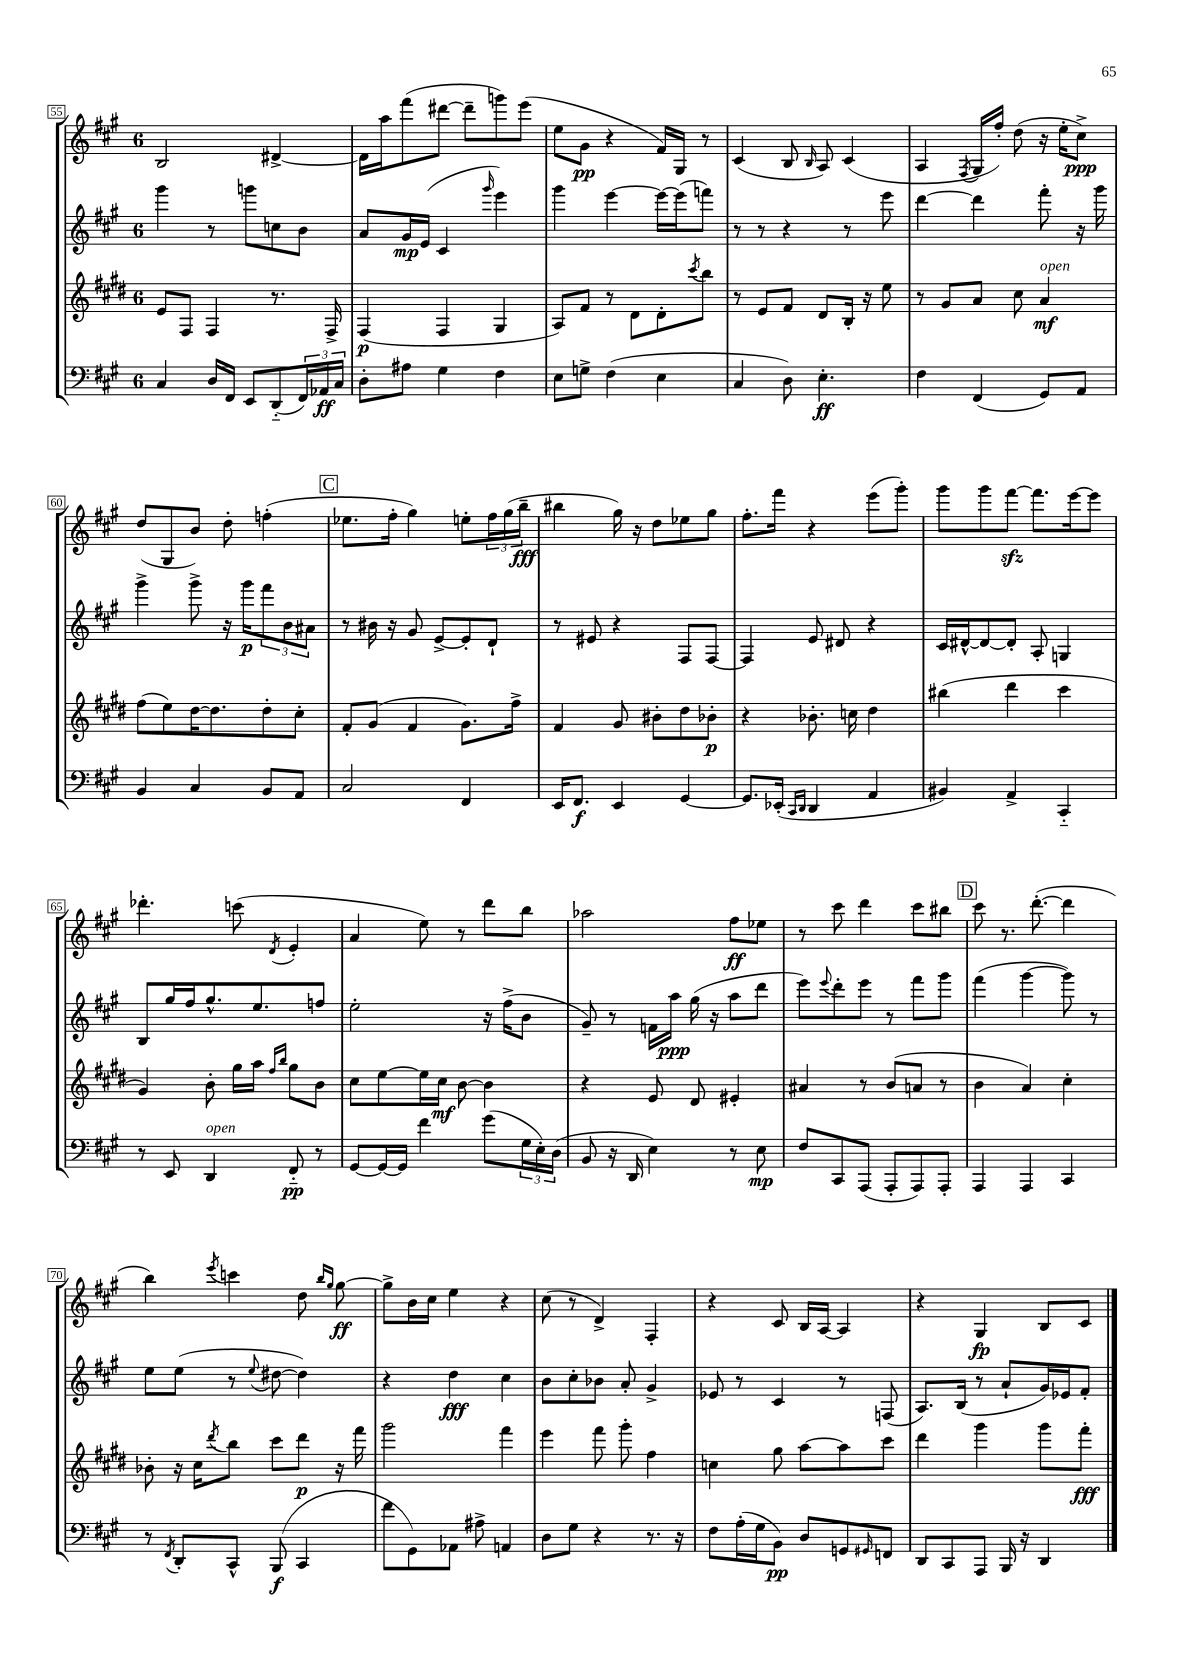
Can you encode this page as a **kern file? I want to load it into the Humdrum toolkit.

**kern	**dynam	**kern	**dynam	**kern	**dynam	**kern	**dynam
*part4	*part4	*part3	*part3	*part2	*part2	*part1	*part1
*staff4	*staff4	*staff3	*staff3	*staff2	*staff2	*staff1	*staff1
*clefF4	*	*clefG2	*	*clefG2	*	*clefG2	*
*k[f#c#g#]	*	*k[f#c#g#d#]	*	*k[f#c#g#]	*	*k[f#c#g#]	*
*M6/8	*	*M6/8	*	*M6/8	*	*M6/8	*
=55	=55	=55	=55	=55	=55	=55	=55
4C#/	.	8e/L	.	4ggg#\	.	2B/	.
.	.	8F#/J	.	.	.	.	.
16D/LL	.	4F#/	.	8r	.	.	.
16FF#/JJ	.	.	.	.	.	.	.
8EE/L	.	.	.	8gggn\L	.	.	.
(8DD/	.	8.r	.	8ccn\	.	[4d#X^/	.
24FF#/L)	.	.	.	8b\J	.	.	.
24AA-X/	ff	.	.	.	.	.	.
.	.	16F#^/	.	.	.	.	.
24C#/JJ	.	.	.	.	.	.	.
=56	=56	=56	=56	=56	=56	=56	=56
8D'\L	.	(4F#/	p	8a/L	.	16d#\LL]	.
.	.	.	.	.	.	16aa\J	.
8A#X\J	.	.	.	16g#/L	mp	(8fff#\	.
.	.	.	.	(16e/JJ	.	.	.
4G#\	.	4F#/	.	4c#/	.	[8ddd#X\J	.
.	.	.	.	.	.	8ddd#~\L]	.
.	.	.	.	16qqggg#/	.	.	.
4F#\	.	4G#/	.	4eee\)	.	8gggn\)	.
.	.	.	.	.	.	(8eee\J	.
=57	=57	=57	=57	=57	=57	=57	=57
8E\L	.	8A/L)	.	4ggg#\	.	8ee\L	.
8Gn^\J	.	8f#/J	.	.	.	8g#\J	pp
(4F#\	.	8r	.	[4eee\	.	4r	.
.	.	8d#\L	.	.	.	.	.
4E\	.	8d#'\	.	16eee\LL_	.	16f#/LL)	.
.	.	.	.	(16eee\J]	.	16G#/JJ	.
.	.	8qccc#/	.	.	.	.	.
.	.	8bb\J	.	8fffn\J)	.	8r	.
=58	=58	=58	=58	=58	=58	=58	=58
4C#/	.	8r	.	8r	.	(4c#/	.
.	.	8e/L	.	8r	.	.	.
8D\)	.	8f#/J	.	4r	.	8B/	.
.	.	.	.	.	.	16qqB/	.
4.E'\	ff	8d#/L	.	.	.	8A/)	.
.	.	16B'/Jk	.	8r	.	(4c#/	.
.	.	16r	.	.	.	.	.
.	.	8ee\	.	8eee\	.	.	.
=59	=59	=59	=59	=59	=59	=59	=59
4F#\	.	8r	.	[4ddd\	.	4A/	.
.	.	8g#/L	.	.	.	.	.
.	.	.	.	.	.	8qF#/	.
(4FF#/	.	8a/J	.	4ddd\]	.	16G#/LL	.
.	.	.	.	.	.	16ff#'/JJ)	.
.	.	8cc#\	.	.	.	(8dd\	.
!	!	!LO:TX:a:i:t=open	!	!	!	!	!
8GG#/L)	.	4a/	mf	8fff#'\	.	16r	.
.	.	.	.	.	.	16ee'\KL	.
8AA/J	.	.	.	16r	.	8cc#^\J)	ppp
.	.	.	.	16ggg#\	.	.	.
!!LO:LB:g=z
=60	=60	=60	=60	=60	=60	=60	=60
4BB/	.	(8ff#\L	.	4ggg#^\	.	(8dd/L	.
.	.	8ee\)	.	.	.	8G#/	.
4C#/	.	[16dd#\K	.	8ggg#^\	.	8b/J)	.
.	.	8.dd#\]	.	.	.	.	.
.	.	.	.	16r	.	8dd'\	.
.	.	.	.	16ggg#\KL	p	.	.
8BB/L	.	8dd#'\	.	12fff#\	.	(4ffn'\	.
.	.	.	.	12b\	.	.	.
8AA/J	.	8cc#'\J	.	.	.	.	.
.	.	.	.	12a#X\J	.	.	.
!!LO:REH:place=s1:t=C
=61	=61	=61	=61	=61	=61	=61	=61
2C#/	.	8f#'/L	.	8r	.	8.ee-X\L	.
.	.	(8g#/J	.	16b#X\	.	.	.
.	.	.	.	16r	.	16ff#'\Jk	.
.	.	4f#/	.	8g#/	.	4gg#\)	.
.	.	.	.	[8e^/L	.	.	.
4FF#/	.	8.g#\L)	.	8e'/]	.	8een'\L	.
.	.	.	.	8d`/J	.	24ff#\L	.
.	.	.	.	.	.	(24gg#\	.
.	.	16ff#^\Jk	.	.	.	.	.
.	.	.	.	.	.	24bb~\JJ	fff
=62	=62	=62	=62	=62	=62	=62	=62
16EE/KL	.	4f#/	.	8r	.	4bb#X\	.
8.FF#/J	f	.	.	.	.	.	.
.	.	.	.	8e#X/	.	.	.
4EE/	.	8g#/	.	4r	.	16gg#\)	.
.	.	.	.	.	.	16r	.
.	.	8b#X'\L	.	.	.	8dd\L	.
[4GG#/	.	8dd#\	.	8F#/L	.	8ee-X\	.
.	.	8b-X'\J	p	[8F#/J	.	8gg#\J	.
=63	=63	=63	=63	=63	=63	=63	=63
8.GG#/L]	.	4r	.	4F#/]	.	8.ff#'\L	.
(16EE-X'/Jk	.	.	.	.	.	16fff#\Jk	.
16qqCC#/LL	.	.	.	.	.	.	.
16qqDD/JJ	.	.	.	.	.	.	.
4DD/	.	8.b-X'\	.	8e/	.	4r	.
.	.	.	.	8d#X/	.	.	.
.	.	16ccn\	.	.	.	.	.
4AA/	.	4dd#\	.	4r	.	(8eee\L	.
.	.	.	.	.	.	8ggg#'\J)	.
=64	=64	=64	=64	=64	=64	=64	=64
4BB#X/)	.	(4bb#X\	.	16c#/LL	.	8ggg#\L	.
.	.	.	.	[16d#X^^/J	.	.	.
.	.	.	.	8d#/_	.	8ggg#\	.
4AA^/	.	4ddd#\	.	8d#'/J]	.	[8fff#zz\J	.
.	.	.	.	8A'/	.	8.fff#\L]	.
4CC#/	.	4ccc#\	.	4Gn/	.	.	.
.	.	.	.	.	.	[16eee\k	.
.	.	.	.	.	.	8eee\J]	.
!!LO:LB:g=z
=65	=65	=65	=65	=65	=65	=65	=65
8r	.	4g#/)	.	8B/L	.	4.ddd-X'\	.
8EE/	.	.	.	16gg#/L	.	.	.
.	.	.	.	16ff#/J	.	.	.
!LO:TX:a:i:t=open	!	!	!	!	!	!	!
4DD/	.	8b'\	.	8.gg#^^/	.	.	.
.	.	16gg#\LL	.	.	.	(8cccn\	.
.	.	16aa\JJ	.	8.ee/	.	.	.
.	.	16qqff#/LL	.	.	.	.	.
.	.	16qqbb/JJ	.	.	.	8qd/	.
8FF#/	pp	8gg#\L	.	.	.	4e'/	.
8r	.	8b\J	.	8ffn/J	.	.	.
=66	=66	=66	=66	=66	=66	=66	=66
[8GG#/L	.	8cc#\L	.	2ee'\	.	4a/	.
16GG#/L_	.	[8ee\	.	.	.	.	.
16GG#/JJ]	.	.	.	.	.	.	.
4f#\	.	16ee\L]	.	.	.	8ee\)	.
.	.	16cc#\JJ	mf	.	.	.	.
.	.	[8b\	.	.	.	8r	.
(8g#\L	.	4b\]	.	16r	.	8ddd\L	.
.	.	.	.	(16ff#^\KL	.	.	.
24G#\L	.	.	.	8b\J	.	8bb\J	.
24E'\)	.	.	.	.	.	.	.
(24D\JJ	.	.	.	.	.	.	.
=67	=67	=67	=67	=67	=67	=67	=67
8BB/	.	4r	.	8g#~/)	.	2aa-X\	.
16r	.	.	.	8r	.	.	.
16DD/	.	.	.	.	.	.	.
4E\)	.	8e/	.	16fn\LL	.	.	.
.	.	.	.	16aa\JJ	ppp	.	.
.	.	8d#/	.	(16gg#\	.	.	.
.	.	.	.	16r	.	.	.
8r	.	4e#X'/	.	8aa\L	.	8ff#\L	ff
8E\	mp	.	.	8ddd\J	.	8ee-X\J	.
=68	=68	=68	=68	=68	=68	=68	=68
8F#/L	.	4a#X/	.	8eee\L)	.	8r	.
.	.	.	.	8qqeee/	.	.	.
8CC#/	.	.	.	8ddd'\	.	8ccc#\	.
(8AAA/J	.	8r	.	8eee\J	.	4ddd\	.
8AAA'/L	.	(8b/L	.	8r	.	.	.
8AAA/)	.	8an/J	.	8fff#\L	.	8ccc#\L	.
8AAA'/J	.	8r	.	8ggg#\J	.	8bb#X\J	.
!!LO:REH:place=s1:t=D
=69	=69	=69	=69	=69	=69	=69	=69
4AAA/	.	4b\	.	(4fff#\	.	8ccc#\	.
.	.	.	.	.	.	8.r	.
4AAA/	.	4a/)	.	[4ggg#\	.	.	.
.	.	.	.	.	.	([8.ddd'\	.
4CC#/	.	4cc#'\	.	8ggg#\])	.	4ddd\]	.
.	.	.	.	8r	.	.	.
!!LO:LB:g=z
=70	=70	=70	=70	=70	=70	=70	=70
8r	.	8b-X'\	.	8ee\L	.	4bb\)	.
8qFF#/	.	.	.	.	.	.	.
8DD'/L	.	16r	.	(8ee\J	.	.	.
.	.	16cc#\KL	.	.	.	.	.
.	.	8qddd#/	.	.	.	8qeee/	.
8CC#^^/J	.	8bb\J	.	8r	.	4cccn\	.
.	.	.	.	8qqee/	.	.	.
(8BBB/	f	8ccc#\L	.	[8dd#X\	.	.	.
4CC#/	.	8ddd#\J	p	4dd#\])	.	8dd\	.
.	.	.	.	.	.	16qqbb/LL	.
.	.	.	.	.	.	16qqgg#/JJ	.
.	.	16r	.	.	.	[8gg#\	ff
.	.	16fff#\	.	.	.	.	.
=71	=71	=71	=71	=71	=71	=71	=71
8f#\L	.	2ggg#\	.	4r	.	8gg#^\L]	.
8GG#\)	.	.	.	.	.	16b\L	.
.	.	.	.	.	.	16cc#\JJ	.
8AA-X\J	.	.	.	4dd\	fff	4ee\	.
8A#X^\	.	.	.	.	.	.	.
4AAn/	.	4fff#\	.	4cc#\	.	4r	.
=72	=72	=72	=72	=72	=72	=72	=72
8D\L	.	4eee\	.	8b\L	.	(8cc#\	.
8G#\J	.	.	.	8cc#'\	.	8r	.
4r	.	8fff#\	.	8b-X\J	.	4d^/)	.
.	.	8ggg#'\	.	8a'/	.	.	.
8.r	.	4ff#\	.	4g#^/	.	4F#'/	.
16r	.	.	.	.	.	.	.
=73	=73	=73	=73	=73	=73	=73	=73
8F#\L	.	4ccn\	.	8e-X/	.	4r	.
(16A'\L	.	.	.	8r	.	.	.
16G#\J	.	.	.	.	.	.	.
8BB\J)	pp	8gg#\	.	4c#/	.	8c#/	.
8D/L	.	[8aa\L	.	.	.	16B/LL	.
.	.	.	.	.	.	[16A/JJ	.
8GGn/	.	8aa\]	.	8r	.	4A/]	.
16qqGG#X/	.	.	.	.	.	.	.
8FFn/J	.	8ccc#\J	.	(8Fn/	.	.	.
=74	=74	=74	=74	=74	=74	=74	=74
8DD/L	.	4ddd#\	.	8.A/L)	.	4r	.
8CC#/	.	.	.	.	.	.	.
.	.	.	.	(16B/Jk	.	.	.
8AAA/J	.	4ggg#\	.	8r	.	4G#/	fp
16BBB/	.	.	.	8a`/L	.	.	.
16r	.	.	.	.	.	.	.
4DD/	.	8ggg#\L	.	16g#/L)	.	8B/L	.
.	.	.	.	16e-X/J	.	.	.
.	.	8fff#'\J	fff	8f#'/J	.	8c#/J	.
==	==	==	==	==	==	==	==
*-	*-	*-	*-	*-	*-	*-	*-
